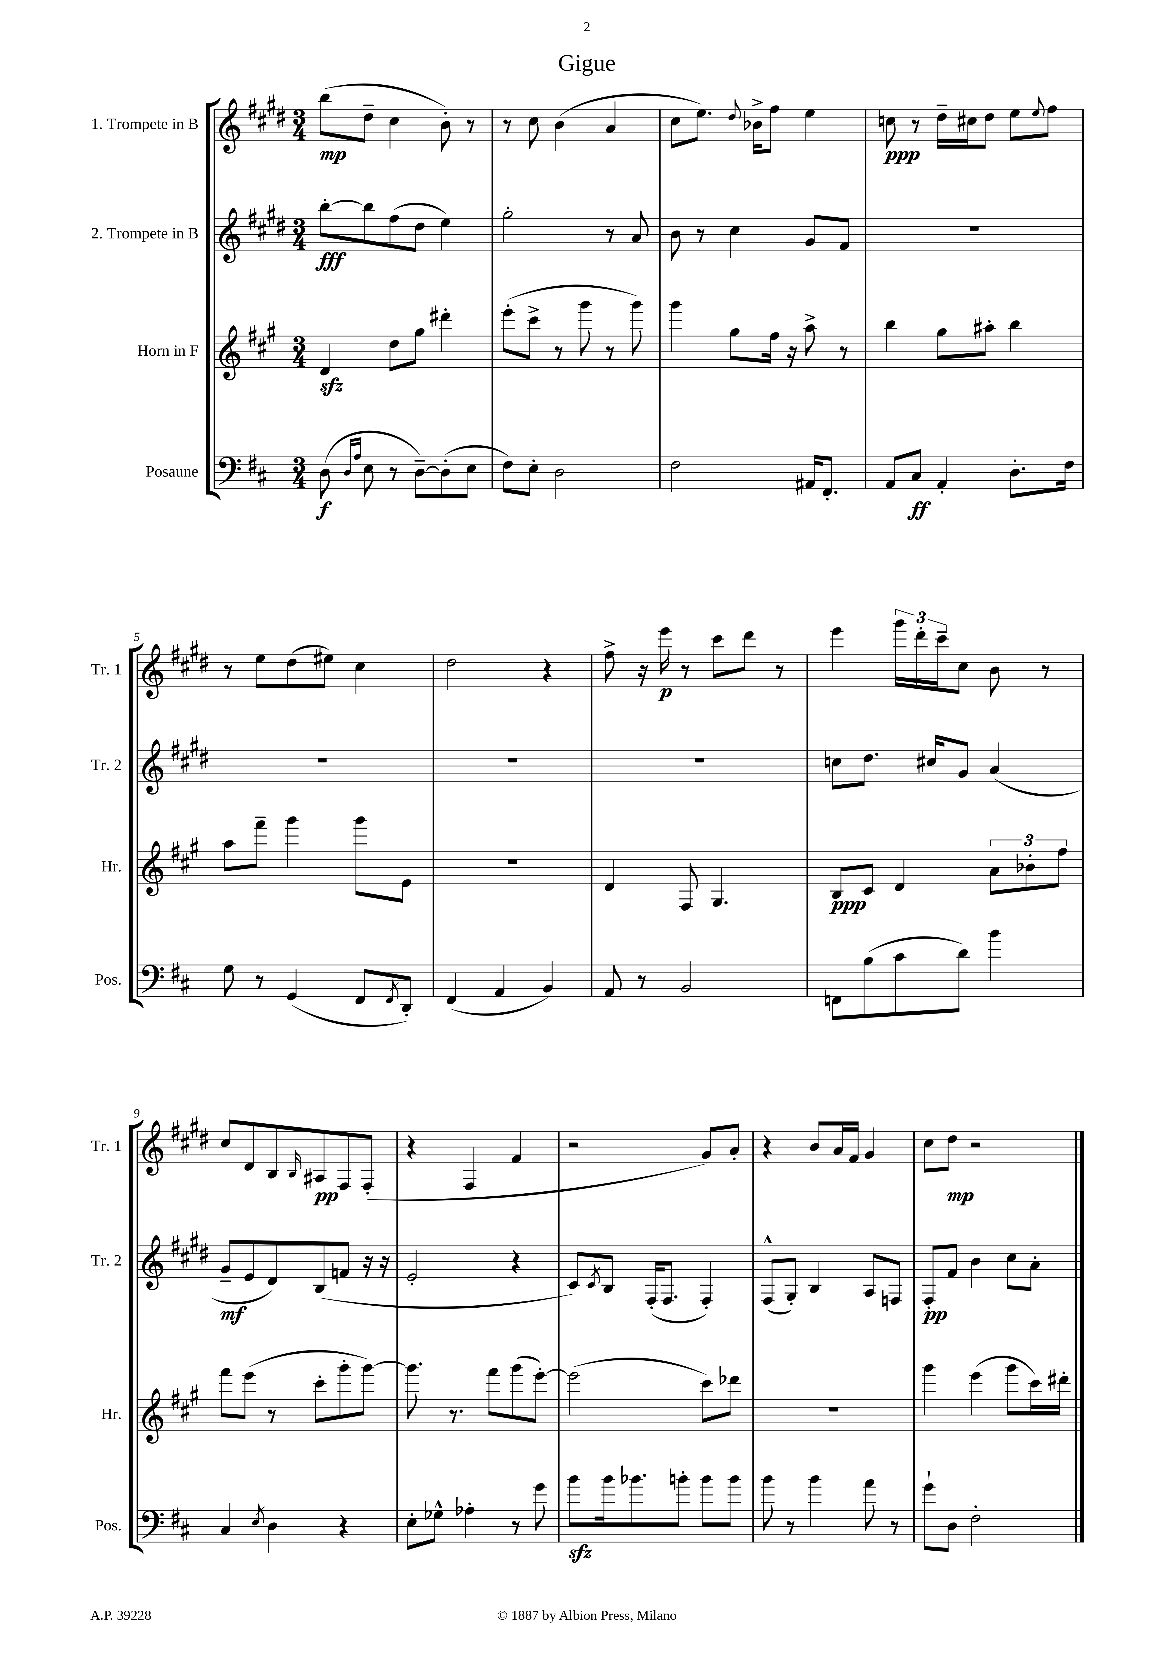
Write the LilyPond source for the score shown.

\header { title = "Gigue" }
<<
\new StaffGroup <<
\new Staff = "s0" \with { instrumentName = "1. Trompete in B" shortInstrumentName = "Tr. 1" } {
    \clef treble \key e \major \numericTimeSignature \time 3/4
    b''8\mp( dis''8-- cis''4 b'8-.) r8 |
    r8 cis''8 b'4( a'4 |
    cis''8 e''8.) \appoggiatura { dis''8 } bes'16-> fis''8 e''4 |
    c''8\ppp r8 dis''16-- cis''16 dis''8 e''8 \appoggiatura { e''8 } fis''8 |
    r8 e''8 dis''8( eis''8) cis''4 |
    dis''2 r4 |
    fis''8-> r16 e'''16\p r8 cis'''8 dis'''8 r8 |
    e'''4 \tuplet 3/2 { gis'''16 dis'''16-. cis'''16-- } cis''8 b'8 r8 |
    cis''8 dis'8 b8 \grace { b16 } ais8\pp fis8 fis8-.( |
    r4 fis4 fis'4 |
    r2 gis'8) a'8-. |
    r4 b'8 a'16 fis'16 gis'4 |
    cis''8 dis''8\mp r2 \bar "|." |
}
\new Staff = "s1" \with { instrumentName = "2. Trompete in B" shortInstrumentName = "Tr. 2" } {
    \clef treble \key e \major \numericTimeSignature \time 3/4
    b''8~-.\fff b''8 fis''8( dis''8 e''4) |
    gis''2-. r8 a'8 |
    b'8 r8 cis''4 gis'8 fis'8 |
    R2. |
    R2. |
    R2. |
    R2. |
    c''8 dis''8. cis''16 gis'8 a'4( |
    gis'8--\mf e'8 dis'8) b8( f'8 r16 r16 |
    e'2-. r4 |
    cis'8) \acciaccatura { cis'8 } b8 fis16-.( fis8. fis4-.) |
    fis8-^( gis8-.) b4 a8 f8 |
    fis8-.\pp fis'8 b'4 cis''8 a'8-. \bar "|." |
}
\new Staff = "s2" \with { instrumentName = "Horn in F" shortInstrumentName = "Hr." } {
    \clef treble \key a \major \numericTimeSignature \time 3/4
    d'4\sfz d''8 gis''8 dis'''4-. |
    e'''8-.( cis'''8-> r8 gis'''8 r8 gis'''8) |
    gis'''4 gis''8 fis''16 r16 a''8-> r8 |
    b''4 gis''8 ais''8-. b''4 |
    a''8 fis'''8-- gis'''4 gis'''8 e'8 |
    R2. |
    d'4 fis8 gis4. |
    b8\ppp cis'8 d'4 \tuplet 3/2 { a'8 bes'8-. fis''8 } |
    fis'''8 e'''8( r8 cis'''8-. gis'''8-. gis'''8~) |
    gis'''8. r8. fis'''8 gis'''8( e'''8~-.) |
    e'''2( cis'''8) des'''8 |
    R2. |
    gis'''4 e'''4( gis'''8 cis'''16) dis'''16-. \bar "|." |
}
\new Staff = "s3" \with { instrumentName = "Posaune" shortInstrumentName = "Pos." } {
    \clef bass \key d \major \numericTimeSignature \time 3/4
    d8\f( \grace { d16 a16 } e8 r8 d8~--) d8-.( e8 |
    fis8) e8-. d2 |
    fis2 ais,16 fis,8.-. |
    a,8 cis8\ff a,4-. d8.-. fis16 |
    g8 r8 g,4( fis,8 \acciaccatura { fis,8 } d,8-.) |
    fis,4( a,4 b,4) |
    a,8 r8 b,2 |
    f,8 b8( cis'8 d'8) b'4 |
    cis4 \acciaccatura { e8 } d4 r4 |
    e8-. ges8-^ aes4-. r8 g'8 |
    b'8\sfz b'16 bes'8. b'8-. b'8 b'8 |
    b'8 r8 b'4 a'8 r8 |
    g'8-! d8 fis2-. \bar "|." |
}
>>
>>
